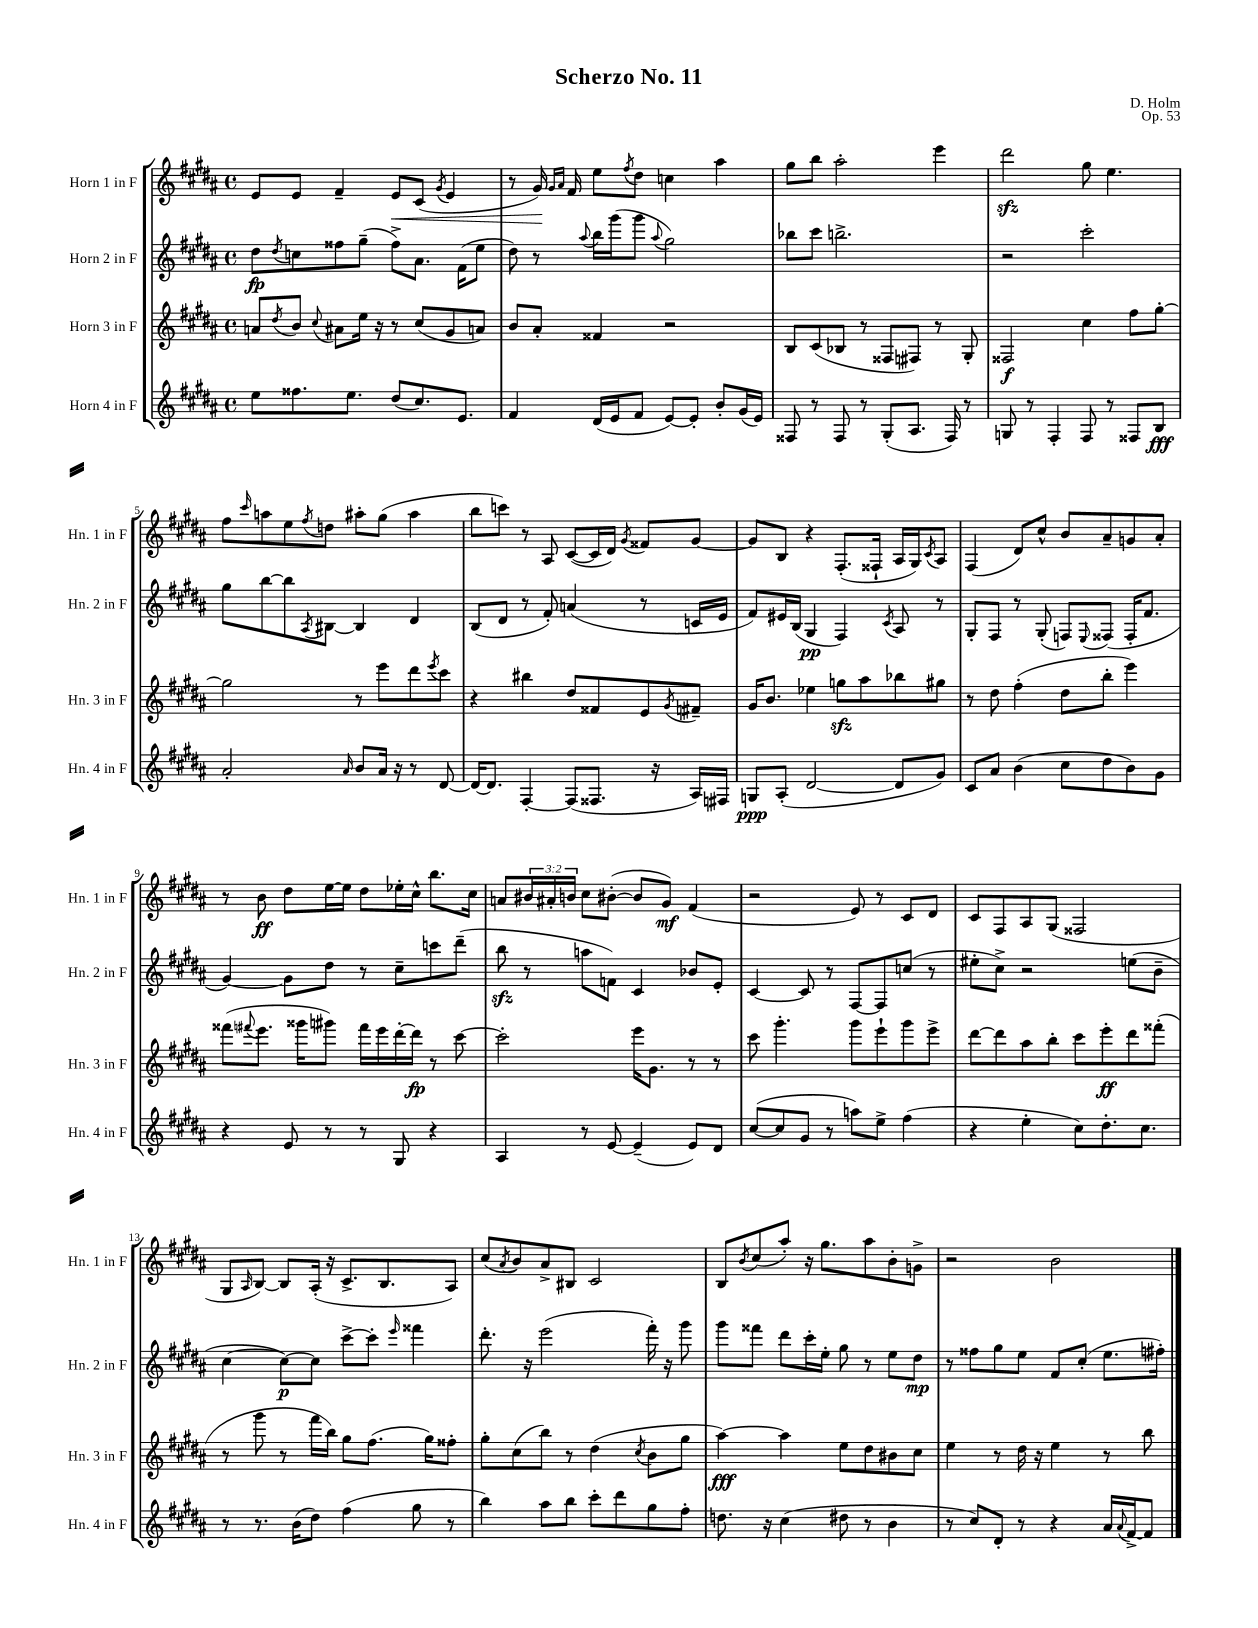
\header { title = "Scherzo No. 11" composer = "D. Holm" opus = "Op. 53" }
<<
\new StaffGroup <<
\new Staff = "s0" \with { instrumentName = "Horn 1 in F" shortInstrumentName = "Hn. 1 in F" } {
    \clef treble \key b \major \defaultTimeSignature \time 4/4 \override Staff.TupletNumber.text = #tuplet-number::calc-fraction-text
    e'8 e'8 fis'4-- e'8\< cis'8( \acciaccatura { gis'8 } e'4 |
    r8 gis'16\!) \grace { gis'16 ais'16 } fis'16 e''8 \acciaccatura { fis''8 } dis''8 c''4 ais''4 |
    gis''8 b''8 ais''2-. e'''4 |
    dis'''2\sfz gis''8 e''4. |
    fis''8 \grace { cis'''16 } a''8 e''8 \acciaccatura { fis''8 } d''8 ais''8-. gis''8( ais''4 |
    b''8 c'''8) r8 ais8 cis'8~( cis'16 dis'16) \acciaccatura { gis'8 } fisis'8 gis'8~ |
    gis'8 b8 r4 fis8.-.( fisis16-! ais16 gis16) \acciaccatura { cis'8 } ais8 |
    fis4( dis'8) cis''8-^ b'8 ais'8-- g'8 ais'8-. |
    r8 b'8\ff dis''8 e''16~ e''16 dis''8 ees''16-. cis''16-^ b''8. cis''16 |
    a'8 \tuplet 3/2 { bis'16 ais'16-. b'16 } cis''8 bis'8~-.( bis'8 gis'8\mf) fis'4( |
    r2 e'8) r8 cis'8 dis'8 |
    cis'8 fis8 ais8 gis8( fisis2 |
    gis8 \grace { ais16 } b8~) b8 ais16-.( r16 cis'8.-> b8. ais8) |
    cis''8( \acciaccatura { ais'8 } b'8) ais'8-> bis8 cis'2 |
    b8 \acciaccatura { b'8 } cis''8( ais''8-.) r16 gis''8. ais''8 b'8-. g'8-> |
    r2 b'2 \bar "|." |
}
\new Staff = "s1" \with { instrumentName = "Horn 2 in F" shortInstrumentName = "Hn. 2 in F" } {
    \clef treble \key b \major \defaultTimeSignature \time 4/4
    dis''8\fp \acciaccatura { dis''8 } c''8 fisis''8 gis''8--( fisis''8->) ais'8. fis'16( e''8 |
    dis''8) r8 \appoggiatura { ais''8 } b''16 gis'''16( gis'''8 \appoggiatura { ais''8 } gis''2) |
    bes''8 cis'''8 b''2.-> |
    r2 cis'''2-. |
    gis''8 b''8~ b''8 \acciaccatura { ais8 } bis8~ bis4 dis'4 |
    b8( dis'8 r8 fis'8-.) a'4( r8 c'16 e'16 |
    fis'8) eis'16 b16( gis4\pp fis4) \acciaccatura { cis'8 } ais8 r8 |
    gis8-. fis8 r8 gis8-.( f8) \appoggiatura { e8 } fisis8( fisis16-. fis'8. |
    gis'4~) gis'8 dis''8 r8 cis''8-- c'''8 dis'''8--( |
    b''8\sfz r8 a''8 f'8) cis'4 bes'8 e'8-. |
    cis'4~ cis'8 r8 fis8~ fis8 c''8( r8 |
    eis''8-. cis''8->) r2 e''8( b'8-- |
    cis''4~ cis''8~\p) cis''8 cis'''8~-> cis'''8-. \grace { e'''16 } fisis'''4 |
    dis'''8.-. r16 e'''2( fis'''16-.) r16 gis'''8 |
    gis'''8 fisis'''8 dis'''8 cis'''16-. e''16-. gis''8 r8 e''8 dis''8\mp |
    r8 fisis''8 gis''8 e''8 fis'8 cis''8-.( e''8. fis''16-.) \bar "|." |
}
\new Staff = "s2" \with { instrumentName = "Horn 3 in F" shortInstrumentName = "Hn. 3 in F" } {
    \clef treble \key b \major \defaultTimeSignature \time 4/4
    a'8 \acciaccatura { dis''8 } b'8 \appoggiatura { cis''8 } ais'8 e''16 r16 r8 cis''8( gis'8 a'8) |
    b'8 ais'8-. fisis'4 r2 |
    b8 cis'8( bes8 r8 fisis8 fis8) r8 gis8-. |
    fisis2\f cis''4 fis''8 gis''8~-. |
    gis''2 r8 e'''8 dis'''8 \acciaccatura { e'''8 } cis'''8 |
    r4 bis''4 dis''8 fisis'8 e'8 \acciaccatura { gis'8 } fis'8-- |
    gis'16 b'8. ees''4 g''8\sfz ais''8 bes''8 gis''8 |
    r8 dis''8 fis''4-.( dis''8 b''8-. e'''4) |
    fisis'''8( \appoggiatura { fis'''8 } e'''8. gisis'''16 gis'''8) fis'''16 e'''16 dis'''16~-. dis'''16\fp r8 cis'''8~ |
    cis'''2-. e'''16 gis'8. r8 r8 |
    cis'''8 gis'''4.-. gis'''8 e'''8-! gis'''8 e'''8-> |
    dis'''8~ dis'''8 ais''8 b''8-. cis'''8 e'''8-.\ff dis'''8 fisis'''8-.( |
    r8 gis'''8 r8 fis'''16 b''16) gis''8 fis''8.( gis''16) fisis''8-. |
    gis''8-. cis''8( b''8) r8 dis''4( \acciaccatura { cis''8 } b'8 gis''8 |
    ais''4~\fff) ais''4 e''8 dis''8 bis'8 cis''8 |
    e''4 r8 dis''16 r16 e''4 r8 b''8 \bar "|." |
}
\new Staff = "s3" \with { instrumentName = "Horn 4 in F" shortInstrumentName = "Hn. 4 in F" } {
    \clef treble \key b \major \defaultTimeSignature \time 4/4
    e''8 fisis''8. e''8. dis''8( cis''8.) e'8. |
    fis'4 dis'16( e'16 fis'8 e'8~) e'8-. b'8-. gis'16( e'16) |
    fisis8 r8 fisis8 r8 gis8-.( ais8. fisis16) r8 |
    g8 r8 fis4-. fis8 r8 fisis8 b8\fff |
    ais'2-. \grace { ais'16 } b'8 ais'16 r16 r8 dis'8~ |
    dis'16~ dis'8. fis4~-. fis8( fisis8. r16 ais16) fis16 |
    g8\ppp ais8-.( dis'2~ dis'8 gis'8) |
    cis'8 ais'8 b'4( cis''8 dis''8 b'8) gis'8 |
    r4 e'8 r8 r8 gis8 r4 |
    ais4 r8 e'8~ e'4--( e'8) dis'8 |
    cis''8~( cis''8 gis'8 r8 a''8) e''8-> fis''4( |
    r4 e''4-. cis''8) dis''8.-. cis''8. |
    r8 r8. b'16( dis''8) fis''4( gis''8 r8 |
    b''4) ais''8 b''8 cis'''8-. dis'''8 gis''8 fis''8-. |
    d''8. r16 cis''4( dis''8 r8 b'4 |
    r8 cis''8) dis'8-. r8 r4 ais'16 \appoggiatura { ais'8 } fis'16~-> fis'8 \bar "|." |
}
>>
>>
